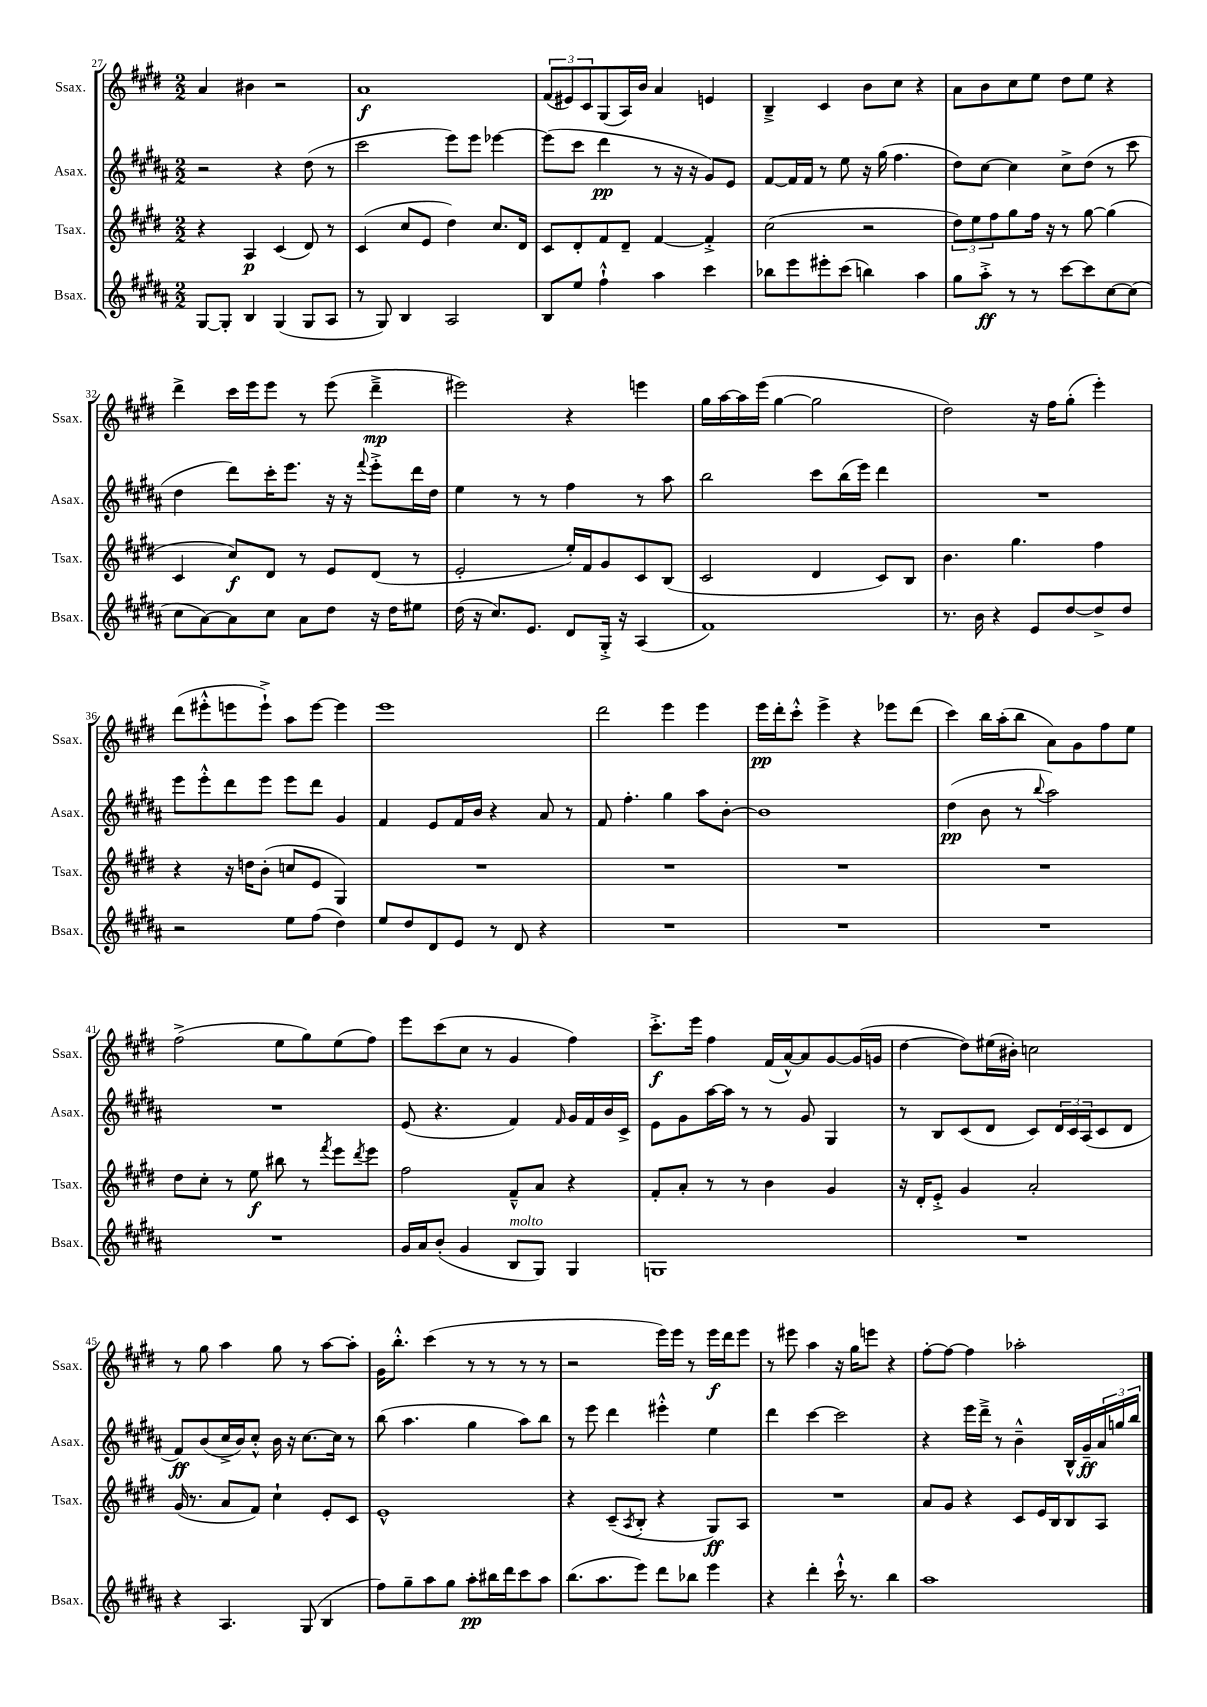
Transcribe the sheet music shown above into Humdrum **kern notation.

**kern	**kern	**kern	**kern
*staff4	*staff3	*staff2	*staff1
*clefG2	*clefG2	*clefG2	*clefG2
*k[f#c#g#d#a#]	*k[f#c#g#d#]	*k[f#c#g#d#a#]	*k[f#c#g#d#]
*M2/2	*M2/2	*M2/2	*M2/2
[8G#	4r	2r	4a
8G#']	.	.	.
4B	4A	.	4b#
(4G#	(4c#	4r	2r
8G#	8d#)	(8dd#	.
8A#	8r	8r	.
=	=	=	=
8r	(4c#	2ccc#	1a
8G#)	.	.	.
4B	8cc#	.	.
.	8e	.	.
2A#	4dd#)	8eee)	.
.	.	8eee	.
.	8.cc#	[4eee-	.
.	16d#	.	.
=	=	=	=
8B	8c#	(8eee-]	(12f#
.	.	.	12e#)
8ee	8d#'	8ccc#	.
.	.	.	12c#
4ff#`^^	8f#	4ddd#	(8G#
.	8d#~	.	16A)
.	.	.	16b
4aa#	[4f#	8r	4a
.	.	16r	.
.	.	16r	.
4ccc#	4f#'^]	8g#)	4e
.	.	8e	.
=	=	=	=
8bb-	(2cc#	[8f#	4B~^
8eee	.	16f#]	.
.	.	16f#	.
8eee#'	.	8r	4c#
(8ccc#	.	8ee	.
4bb)	2r	16r	8b
.	.	(16gg#	.
.	.	4.ff#	8cc#
4aa#	.	.	4r
=	=	=	=
8gg#	12dd#)	8dd#)	8a
.	12ee	.	.
8aa#'^	.	[8cc#	8b
.	12ff#	.	.
8r	8gg#	4cc#]	8cc#
8r	16ff#	.	8ee
.	16r	.	.
[8ccc#	8r	8cc#^	8dd#
8ccc#]	[8gg#	(8dd#	8ee
[8cc#	(4gg#]	8r	4r
(8cc#]	.	8ccc#	.
=	=	=	=
8cc#	4c#	4dd#	4ddd#^
[8a#)	.	.	.
8a#]	8cc#)	8ddd#)	16ccc#
.	.	.	16eee
8cc#	8d#	16ccc#'	8eee
.	.	8.eee	.
8a#	8r	.	8r
8dd#	8e	16r	(8eee
.	.	16r	.
.	.	8qqfff#	.
16r	(8d#	8eee'^	4ddd#~^
16dd#	.	.	.
8ee#	8r	16ddd#	.
.	.	16dd#	.
=	=	=	=
(16dd#	2e'	4ee	2eee#)
16r	.	.	.
8.cc#)	.	.	.
.	.	8r	.
8.e	.	.	.
.	.	8r	.
8d#	16ee')	4ff#	4r
.	16f#	.	.
16G#'^	8g#	.	.
16r	.	.	.
(4A#	8c#	8r	4eee
.	(8B	8aa#	.
=	=	=	=
1f#)	2c#	2bb	16gg#
.	.	.	[16aa
.	.	.	16aa]
.	.	.	(16eee
.	.	.	[4gg#
.	4d#	8ccc#	2gg#]
.	.	(16bb	.
.	.	16eee)	.
.	8c#)	4ddd#	.
.	8B	.	.
=	=	=	=
8.r	4.b	1r	2dd#)
16b	.	.	.
4r	.	.	.
.	4.gg#	.	.
8e	.	.	16r
.	.	.	16ff#
[8dd#	.	.	(8gg#'
8dd#^]	4ff#	.	4eee')
8dd#	.	.	.
=	=	=	=
2r	4r	8eee	(8ddd#
.	.	8eee'^^	8eee#'^^
.	16r	8ddd#	8eee
.	16dd	.	.
.	(8b'	8eee	8eee`^)
8ee	8cc	8eee	8aa
(8ff#	8e	8ddd#	[8eee
4dd#)	4G#)	4g#	4eee]
=	=	=	=
8ee	1r	4f#	1eee
8dd#	.	.	.
8d#	.	8e	.
8e	.	16f#	.
.	.	16b	.
8r	.	4r	.
8d#	.	.	.
4r	.	8a#	.
.	.	8r	.
=	=	=	=
1r	1r	8f#	2ddd#
.	.	4.ff#'	.
.	.	4gg#	4eee
.	.	8aa#	4eee
.	.	[8b'	.
=	=	=	=
1r	1r	1b]	16eee
.	.	.	16ddd#'
.	.	.	8ccc#'^^
.	.	.	4eee^
.	.	.	4r
.	.	.	8eee-
.	.	.	(8ddd#
=	=	=	=
1r	1r	(4dd#	4ccc#)
.	.	8b	16bb
.	.	.	(16aa'
.	.	8r	8bb
.	.	8qqbb	.
.	.	2aa#)	8a)
.	.	.	8g#
.	.	.	8ff#
.	.	.	8ee
=	=	=	=
1r	8dd#	1r	(2ff#^
.	8cc#'	.	.
.	8r	.	.
.	8ee	.	.
.	8bb#	.	8ee
.	8r	.	8gg#)
.	8qfff#	.	.
.	8eee	.	(8ee
.	8qddd#	.	.
.	8eee	.	8ff#)
=	=	=	=
16g#	2ff#	(8e	8eee
16a#	.	.	.
(8b'	.	4.r	(8ccc#
4g#	.	.	8cc#
.	.	.	8r
8B	8f#~^^	4f#)	4g#
8G#)	8a	.	.
.	.	16qqf#	.
4G#	4r	16g#	4ff#)
.	.	16f#	.
.	.	16b	.
.	.	16c#^	.
=	=	=	=
1G	8f#'	8e	8.ccc#'^
.	8a'	8g#	.
.	.	.	16eee
.	8r	[16aa#	4ff#
.	.	16aa#]	.
.	8r	8r	.
.	4b	8r	(16f#
.	.	.	[16a^^)
.	.	8g#	8a]
.	4g#	4G#	[8g#
.	.	.	(16g#]
.	.	.	16g
=	=	=	=
1r	16r	8r	[4dd#
.	16d#'	.	.
.	8e'^	8B	.
.	4g#	(8c#	8dd#])
.	.	8d#	(16ee#
.	.	.	16b#')
.	2a'	8c#)	2cc
.	.	24d#	.
.	.	24c#	.
.	.	(24A#	.
.	.	8c#	.
.	.	8d#	.
=	=	=	=
4r	(16g#	8f#)	8r
.	8.r	.	.
.	.	(8b	8gg#
4.A#	8a	16cc#^	4aa
.	.	16b)	.
.	8f#)	8cc#'^^	.
.	4cc#`	16b	8gg#
.	.	16r	.
(8G#	.	[8.cc#	8r
4B	8e'	.	[8aa
.	.	16cc#]	.
.	8c#	8r	8aa']
=	=	=	=
8ff#)	1e^^	(8bb	16g#
.	.	.	8.bb'^^
8gg#~	.	4.aa#	.
8aa#	.	.	(4ccc#
8gg#	.	.	.
8aa#'	.	4gg#	8r
16bb#	.	.	8r
16ddd#	.	.	.
8ccc#	.	8aa#)	8r
8aa#	.	8bb	8r
=	=	=	=
(8.bb	4r	8r	2r
.	.	8eee	.
8.aa#	.	.	.
.	(8c#~	4ddd#	.
.	8qA	.	.
8eee)	8B'	.	.
8ddd#	4r	4eee#'^^	16eee)
.	.	.	16eee
8bb-	.	.	8r
4eee	8G#)	4ee	16eee
.	.	.	16ddd#
.	8A	.	8eee
=	=	=	=
4r	1r	4ddd#	8r
.	.	.	8eee#
4ddd#'	.	[4ccc#	4aa
16ccc#`^^	.	2ccc#]	16r
8.r	.	.	16gg#
.	.	.	8eee
4bb	.	.	4r
=	=	=	=
1aa#	8a	4r	[8ff#'
.	8g#	.	8ff#_
.	4r	16eee	4ff#]
.	.	16ddd#~^	.
.	.	8r	.
.	8c#	4b~^^	2aa-'
.	16e	.	.
.	16B	.	.
.	8B	16B^^	.
.	.	16g#~	.
.	8A	24a#	.
.	.	24gg	.
.	.	24bb	.
==	==	==	==
*-	*-	*-	*-
